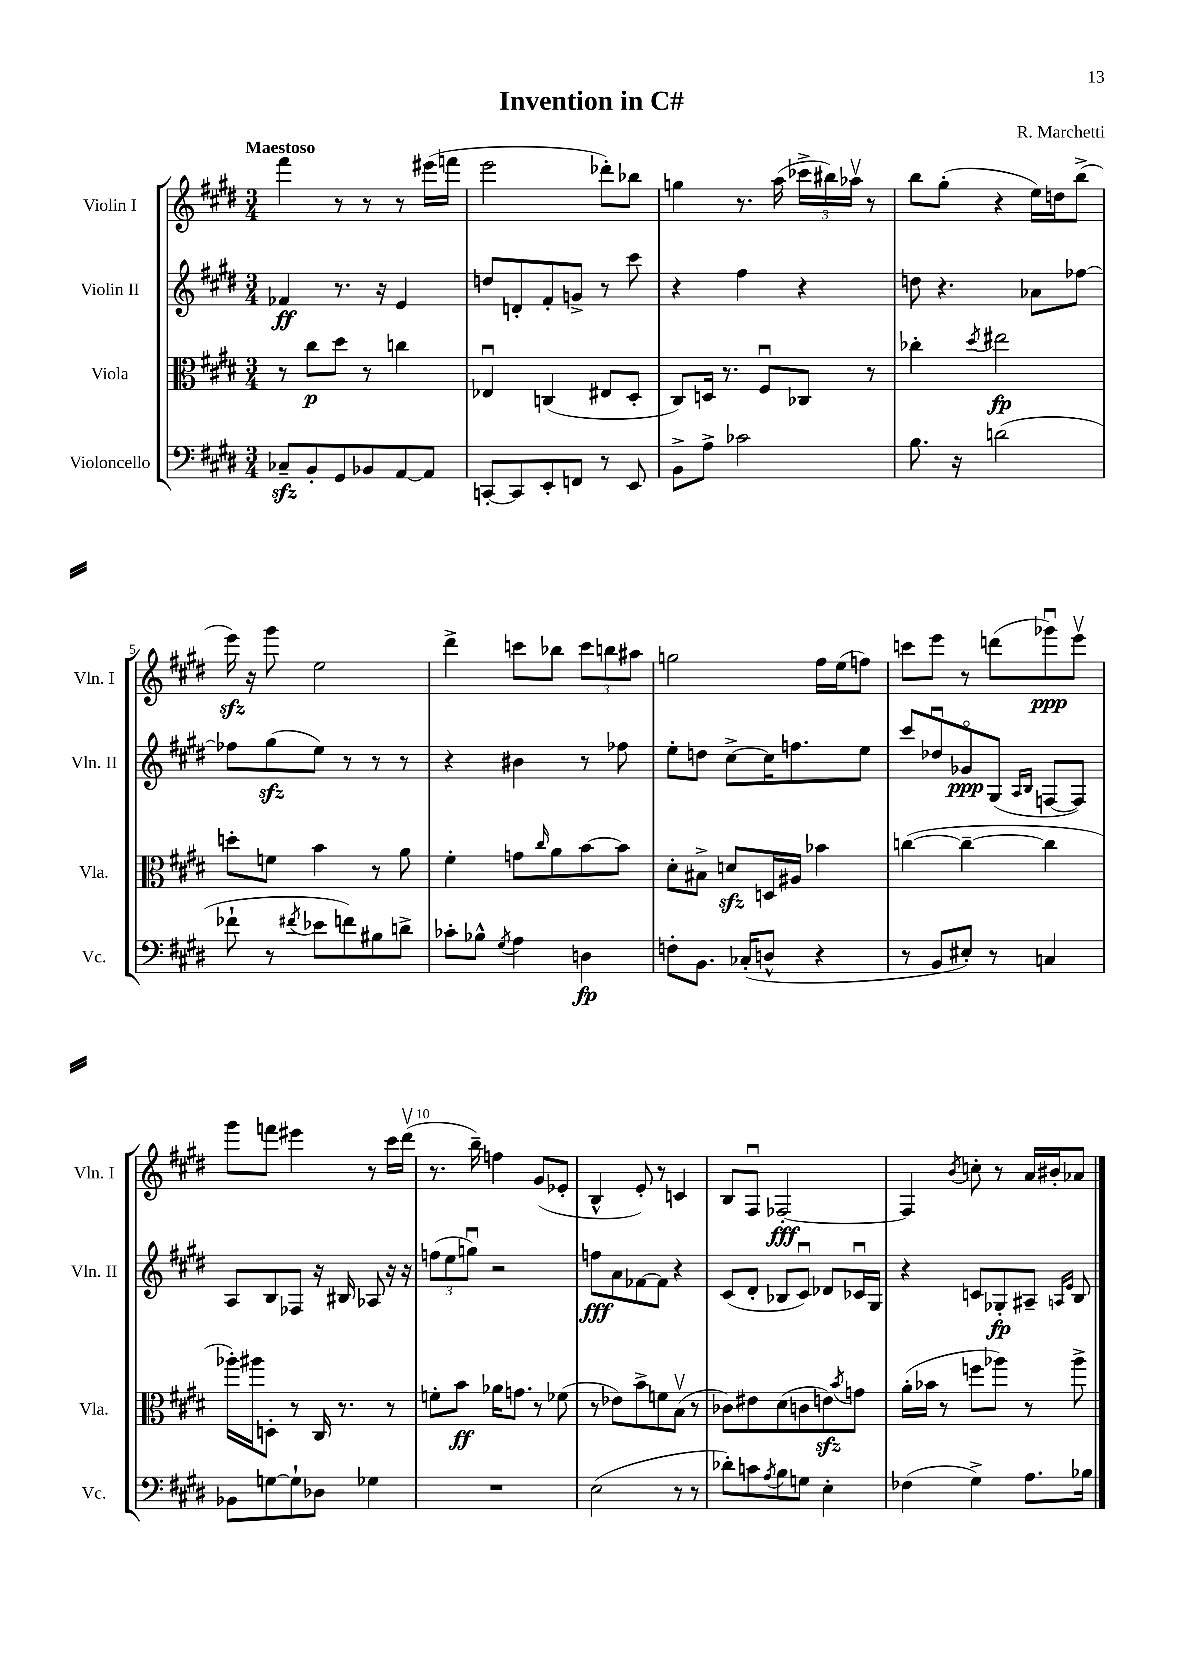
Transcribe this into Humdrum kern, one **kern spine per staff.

**kern	**kern	**kern	**kern
*staff4	*staff3	*staff2	*staff1
*clefF4	*clefC3	*clefG2	*clefG2
*k[f#c#g#d#]	*k[f#c#g#d#]	*k[f#c#g#d#]	*k[f#c#g#d#]
*M3/4	*M3/4	*M3/4	*M3/4
8C-~	8r	4f-	4fff#
8BB'	8cc#	.	.
8GG#	8dd#	8.r	8r
8BB-	8r	.	8r
.	.	16r	.
[8AA	4cc	4e	8r
8AA]	.	.	(16eee#
.	.	.	16fff
=	=	=	=
[8CC'	4E-u	8dd	2eee
8CC]	.	8d'	.
8EE'	(4C	8f#'	.
8FF	.	8g^	.
8r	8E#	8r	8ddd-')
8EE	8D#'	8ccc#	8bb-
=	=	=	=
8BB^	8C#)	4r	4gg
8A^	16D	.	.
.	8.r	.	.
2c-	.	4ff#	8.r
.	8F#u	.	.
.	.	.	(16aa
.	8C-	4r	24ccc-^
.	.	.	24bb#)
.	.	.	24aa-v
.	8r	.	8r
=	=	=	=
8.B	4cc-'	8dd	8bb
.	.	4.r	(8gg#'
16r	.	.	.
.	8qdd#	.	.
(2d	2ee#	.	4r
.	.	8a-	16ee)
.	.	.	16dd
.	.	[8ff-	(8bb^
=	=	=	=
8f-`	8dd'	8ff-]	16eee)
.	.	.	16r
8r	8f	(8gg#	8ggg#
8qf#	.	.	.
8e-	4b	8ee)	2ee
8f)	.	8r	.
8B#	8r	8r	.
8d^	8a	8r	.
=	=	=	=
8c-'	4f#'	4r	4ddd#^
8B-^^	.	.	.
8qG#	.	.	.
4A	8g	4b#	8ccc
.	16qqcc#	.	.
.	8a	.	8bb-
4D	[8b	8r	12ccc
.	.	.	12bb
.	8b]	8ff-	.
.	.	.	12aa#
=	=	=	=
8F'	8d#'	8ee'	2gg
8.BB	8B#^	8dd	.
.	8d	[8cc#^	.
(16C-'	.	.	.
8D^^	16D	16cc#]	.
.	16A#	8.ff	.
4r	4b-	.	16ff#
.	.	.	(16ee
.	.	8ee	8ff)
=	=	=	=
8r	([4cc	8ccc#	8ccc
8BB	.	8dd-u	8eee
8E#')	4cc~_	8g-o	8r
8r	.	(8G#	(8ddd
.	.	16qqA	.
.	.	16qqB	.
4C	4cc]	[8F	8ggg-u)
.	.	8F])	8eeev
=	=	=	=
8BB-	16aa-')	8A	8ggg#
.	16aa#	.	.
[8G	8D'	8B	8fff
8G`]	8r	8F-	4eee#
8D-	16C#	16r	.
.	8.r	16B#	.
4G-	.	8A-	8r
.	8r	16r	16ccc#
.	.	16r	(16ddd#v
=	=	=	=
2.r	8f'	(12ff	8.r
.	.	12ee	.
.	8b	.	.
.	.	12ggu)	.
.	.	.	16bb~)
.	16a-	2r	4ff
.	8.g	.	.
.	8r	.	(8g#
.	(8f-	.	8e-'
=	=	=	=
(2E	8r	8ff	4B^^
.	8e-)	8a	.
.	8b^	[8f-	8e')
.	8f	8f-]	8r
8r	(8Bv	4r	4c
8r	8r	.	.
=	=	=	=
8d-')	8c-)	(8c#	8B
8c	8e#	8d#'	8F#u
8qA	.	.	.
8B	(8d#	8B-	[2F-'
8G	8c	8c#u)	.
4E'	8e)	8d-	.
.	8qb	.	.
.	8g	16c-u	.
.	.	16G#	.
=	=	=	=
(4F-	(16a'	4r	4F-]
.	16b-	.	.
.	8r	.	.
.	.	.	8qb
4G#^)	8ff	8c	8cc'
.	8aa-)	8G-'	8r
8.A	8r	8A#~	16a
.	.	.	16b#'
.	.	16qqA	.
.	.	16qqe	.
.	8aa-^	8B	8a-
16B-	.	.	.
==	==	==	==
*-	*-	*-	*-
